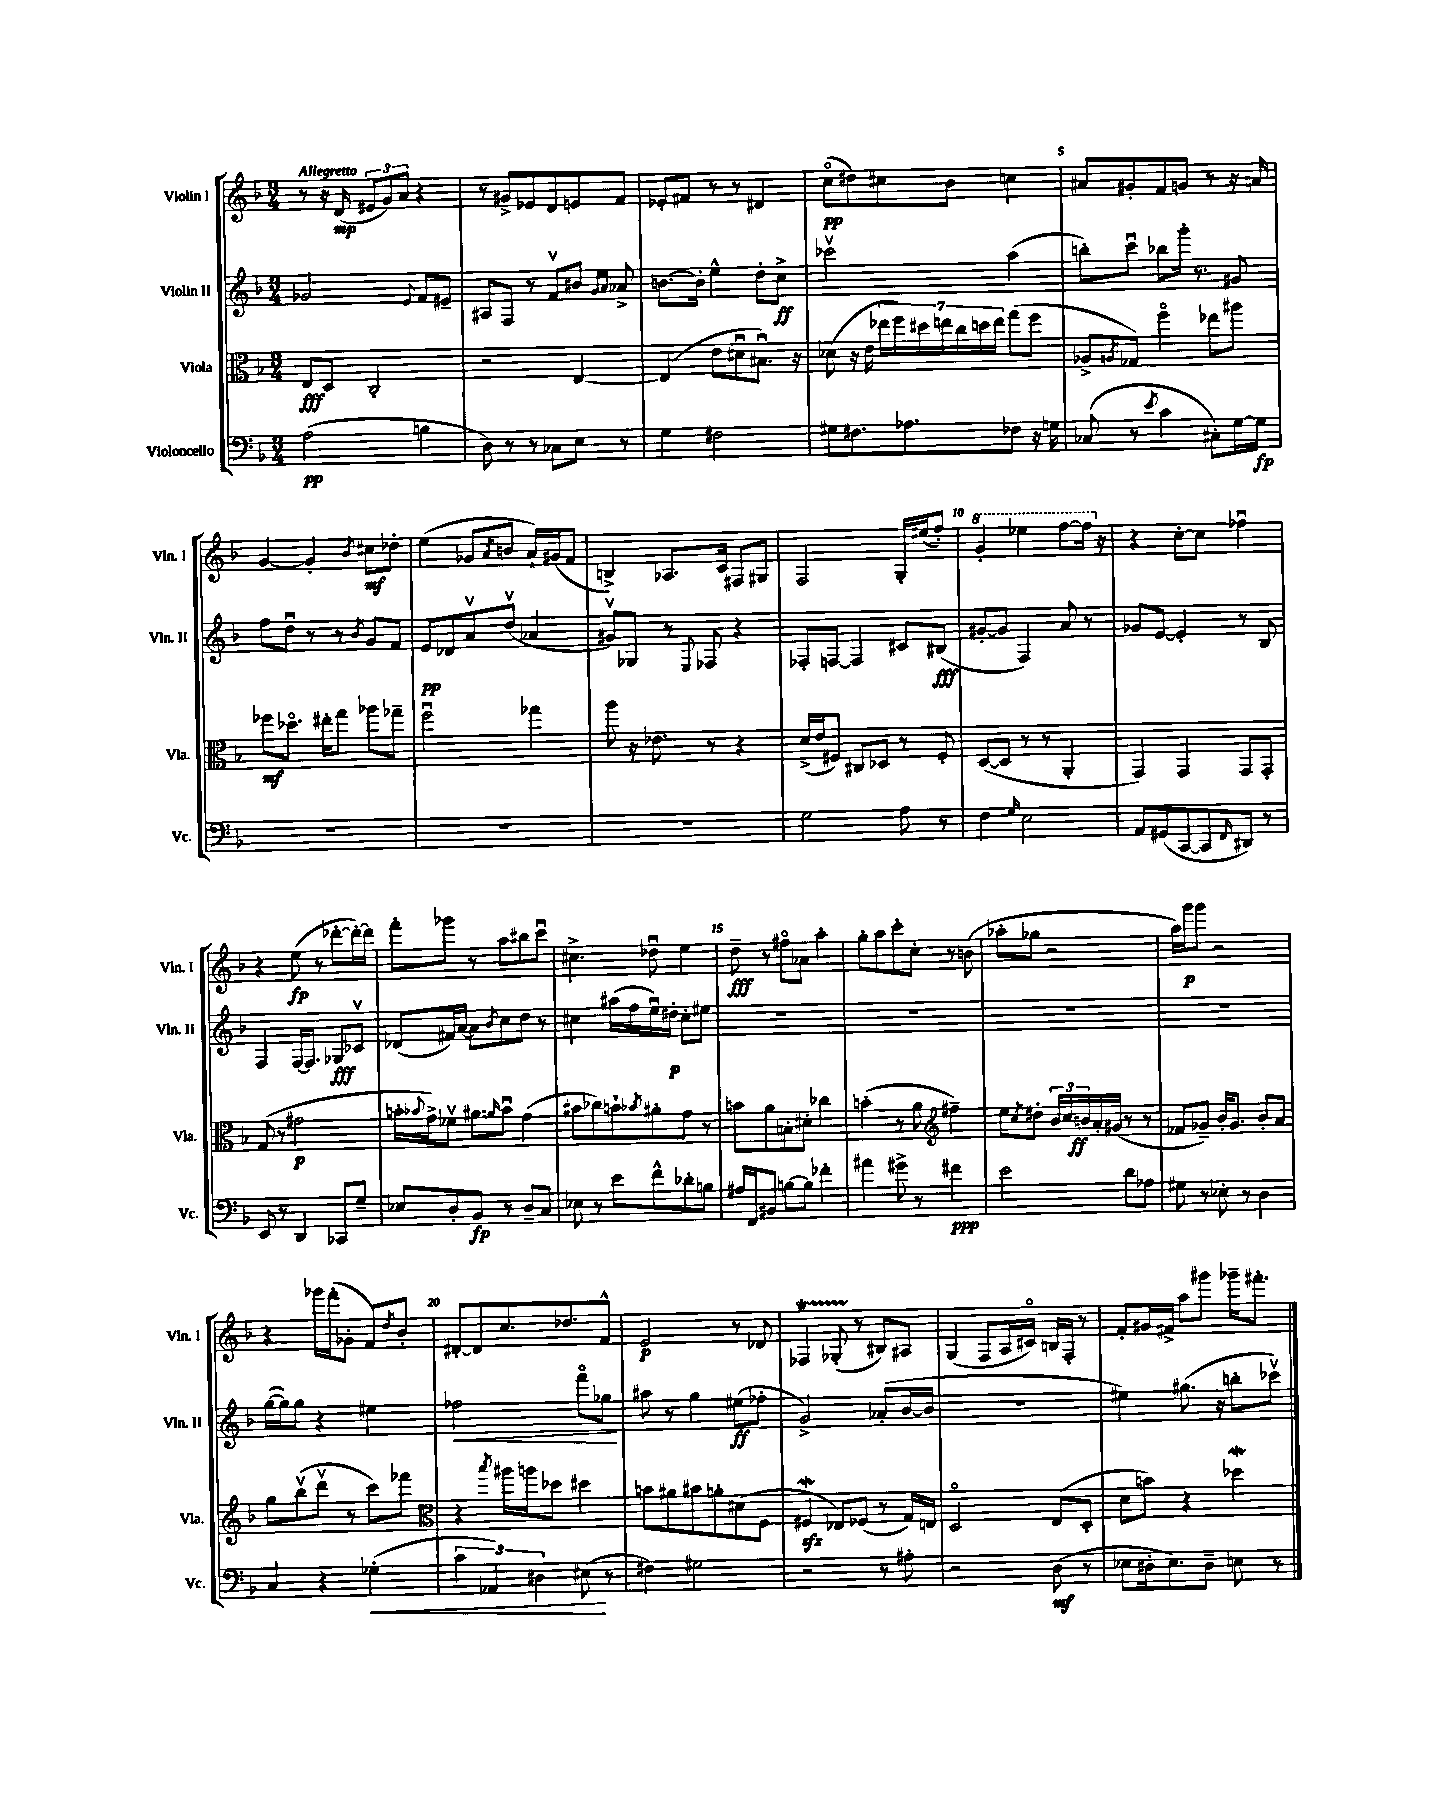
<<
\new StaffGroup <<
\new Staff = "s0" \with { instrumentName = "Violin I" shortInstrumentName = "Vln. I" } {
    \clef treble \key f \major \numericTimeSignature \time 3/4 \tempo "Allegretto"
    r8 r16 d'16\mp( \tuplet 3/2 { eis'8 g'8) a'8 } r4 |
    r8 gis'8-> ees'8 d'8 e'8 f'8 |
    ees'8-. fis'8 r8 r8 dis'4 |
    c''8\flageolet\pp( dis''8) cis''8 bes'8 c''4 |
    ais'8 gis'8-. f'8 g'8 r8 r16 a'16 |
    g'4~ g'4-. \acciaccatura { bes'8 } cis''8\mf des''8-. |
    e''4( ges'8 \acciaccatura { a'8 } b'8 a'16-!) gis'16( f'8 |
    b4->) aes8. c'16 fis8 gis8 |
    f2 g16-. eis''16( f''8-.) |
    \ottava #1 g''4-. ees'''4 f'''8~ f'''16 \ottava #0 r16 |
    r4 c''8~-. c''8 fes''4\downbow |
    r4 e''8\fp( r8 des'''8~-. des'''16~-.) des'''16 |
    f'''8-. ges'''8 r8 a''8 bis''8 c'''8\downbow |
    cis''4.-> des''8\downbow e''4 |
    d''8--\fff r8 fis''8\flageolet aes'8 a''4-. |
    g''8-. a''8 c'''8-. c''8-. r8 b'8( |
    aes''8-. ges''8 r2 |
    a''16) g'''16\p g'''8 r2 |
    r4 ges'''16 f'''16-.( ges'8-. f'8) \acciaccatura { d''8 } bes'8-. |
    dis'8~-. dis'8 c''8. des''8. f'8-^ |
    e'2\p r8 des'8 |
    fes4\startTrillSpan ges8-.( r8\stopTrillSpan bis8) ais8 |
    g4( f8 a16 cis'16\flageolet) b16 f16-. r8 |
    f'8-. gis'16 fis'16-> a''8 gis'''8 ges'''16-- fis'''8.-. \bar "|." |
}
\new Staff = "s1" \with { instrumentName = "Violin II" shortInstrumentName = "Vln. II" } {
    \clef treble \key f \major \numericTimeSignature \time 3/4
    ges'2 \appoggiatura { e'8 } f'8 eis'8-- |
    ais8 f8 r8 f'8\upbow bis'8 \grace { g'16 a'16 } aes'8-> |
    b'8.~ b'16-. e''4-^ d''8-. c''8->\ff |
    ces'''2\upbow a''4( |
    b''8-.) c'''8\downbow bes''8 g'''16-. r8. gis'8 |
    f''8 d''8\downbow r8 r8 \acciaccatura { bes'8 } g'8 f'8 |
    e'8\pp des'8 a'8\upbow d''8\upbow( aes'4 |
    gis'8\upbow) ges8 r8 \appoggiatura { e8 } fes8 r4 |
    fes8-. f8~ f4 cis'8 bis8\fff( |
    gis'8~-. gis'8 f4) a'8 r8 |
    ges'8 e'8~ e'4-. r8 bes8 |
    f4 f16~ f8. ges8\fff ces'8\upbow |
    des'8( fis'16) a'16~ a'8 \acciaccatura { bes'8 } c''8 d''8 r8 |
    cis''4 ais''16( f''16 e''16\downbow) dis''16-.\p cis''8-. eis''8 |
    R2. |
    R2. |
    R2. |
    R2. |
    g''16~( g''16) g''8 r4 eis''4 |
    fes''2\< f'''8\flageolet ges''8\! |
    ais''8 r8 g''4 eis''8\ff( fes''8-. |
    g'2->) aes'8-.( bes'16~ bes'16 |
    R2. |
    eis''4) gis''8.( r16 b''8-. ces'''8\upbow) \bar "|." |
}
\new Staff = "s2" \with { instrumentName = "Viola" shortInstrumentName = "Vla." } {
    \clef alto \key f \major \numericTimeSignature \time 3/4
    e8\fff d8 c2-. |
    r2 e4~ |
    e4( e'8 dis'8\downbow bis8.\downbow) r16 |
    des'8( r16 e'16 \tuplet 7/4 { ees''16 f''16) dis''16 e''16 c''16 d''16 e''16 } g''8( f''8 |
    aes8-> \acciaccatura { a8 } ges8) f''4\flageolet ees''8 ais''8 |
    fes''8\mf des''8.\flageolet eis''16-. g''8 aes''8 ges''8-- |
    f''2\downbow ges''4 |
    a''8 r16 ees'8. r8 r4 |
    d'16->( e'16 fis8) cis8 des8 r8 fis8-. |
    d8~( d8 r8 r8 a,4-. |
    g,4) g,4 g,8 g,8-. |
    g8( r8 gis'2\p |
    b'16-. \appoggiatura { bes'8 } g'16->) fes'8\upbow ais'8 \grace { a'16 } bes'8\downbow g'4( |
    bis'8 ces''8) b'8-! \acciaccatura { bes'8 } ais'8-. g'8 r8 |
    b'8 a'8 b8-. dis'8-. ces''4 |
    b'4-.( r8 a'8 \clef treble fis''4--) |
    e''8 \acciaccatura { c''8 } dis''8-. \tuplet 3/2 { bes'16 c''16 b'16\ff } a'16-. gis'16( r8 r8 |
    fes'8 ges'8--) bes'16-. ges'8. bes'8-. a'8 |
    g''8 bes''8\upbow( d'''8\upbow r8 c'''8) fes'''8 |
    \clef alto r4 \acciaccatura { bes''8 } ais''16 a''16 des''8 dis''4 |
    b'8 ais'8 bis'8 a'8-. dis'8( f8 |
    fis4\mordent\sfz ees8) fes8( r8 g16) e16 |
    d2\flageolet e8( d8-. |
    d'8 b'8) r4 des''4\mordent \bar "|." |
}
\new Staff = "s3" \with { instrumentName = "Violoncello" shortInstrumentName = "Vc." } {
    \clef bass \key f \major \numericTimeSignature \time 3/4
    a2\pp( b4 |
    d8) r8 r8 ces8 e8 r8 |
    g4 fis2 |
    gis8 fis8. aes8. fes8 r16 g16 |
    ces8( r8 \acciaccatura { e'8 } c'4 cis8-.) g16~ g16\fp |
    R2. |
    R2. |
    R2. |
    g2 a8 r8 |
    f4 \grace { g16 } e2 |
    a,8 gis,8( c,8~ c,8 \grace { f,16 } dis,8) r8 |
    e,8 r8 d,4 ces,8 g8-- |
    ees8 d8-. bes,8\fp r8 d8-- c8 |
    ees8 r8 e'8 f'8-^ des'8-. b8 |
    ais16 f,16 bis,8 b8~ b8 fes'4-. |
    ais'4 gis'8-> r8 fis'4\ppp |
    e'2 d'8 aes8 |
    gis8 r8 ees8-. r8 d4 |
    c4 r4 ges4-.\<( |
    \tuplet 3/2 { c'4 aes,4) dis4 } eis8\!( r8 |
    fis4) gis2 |
    r2 r8 ais8-. |
    r2 d8\mf( r8 |
    ees8 dis16-. ees8.) dis8-- e8 r8 \bar "|." |
}
>>
>>
\layout { \context { \Score \override BarNumber.break-visibility = ##(#f #t #t) barNumberVisibility = #(every-nth-bar-number-visible 5) } }
